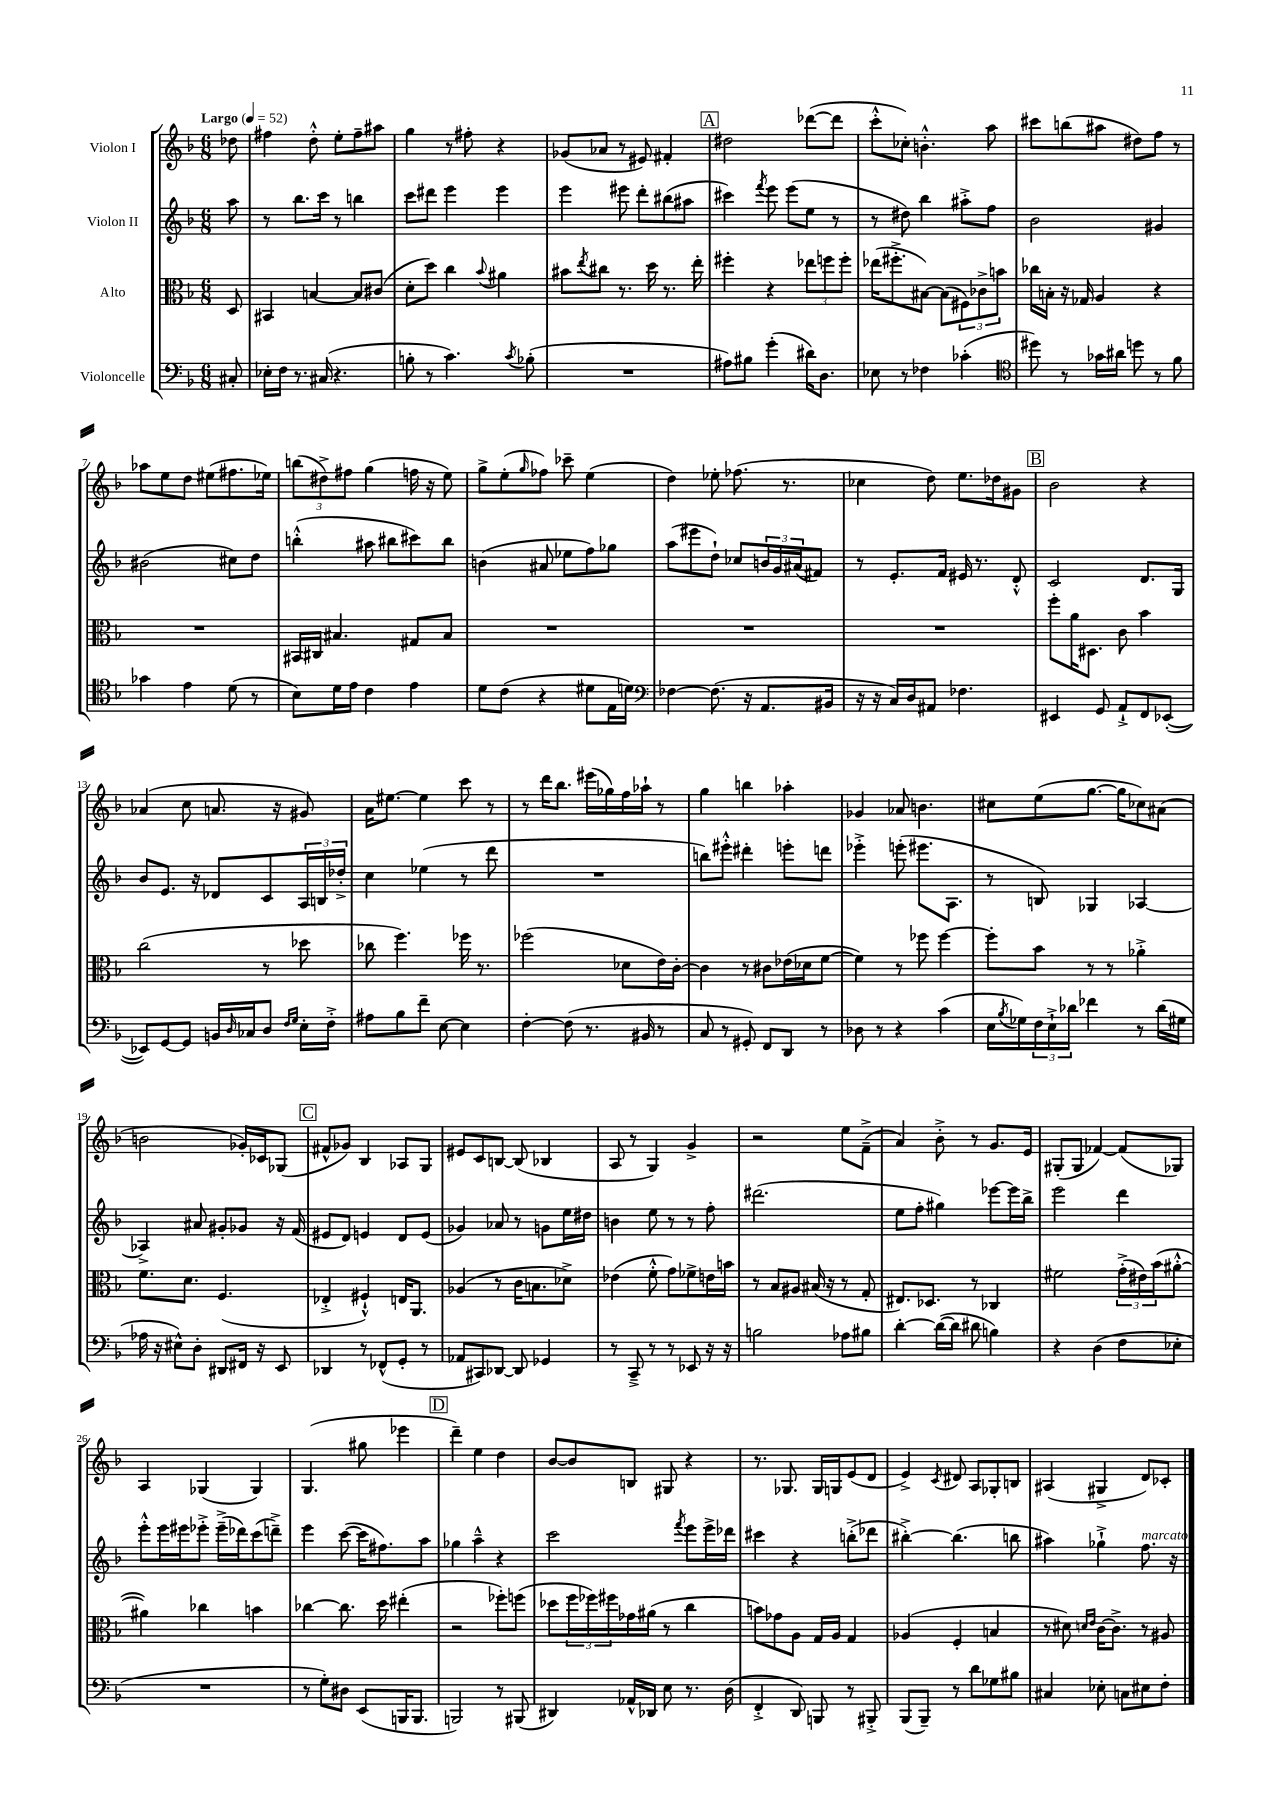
<<
\new StaffGroup <<
\new Staff = "s0" \with { instrumentName = "Violon I" } {
    \clef treble \key f \major \numericTimeSignature \time 6/8 \partial 8 \tempo "Largo" 4 = 52
    des''8 |
    fis''4 d''8-.-^ e''8-. fis''8-- ais''8 |
    g''4 r8 fis''8-. r4 |
    ges'8( aes'8 r8 eis'8) fis'4-. |
    \mark \markup { \box "A" } dis''2 des'''8~( des'''8 |
    c'''8-.-^ ces''8-.) b'4.-.-^ a''8 |
    cis'''8 b''8( ais''8 dis''8) f''8 r8 |
    aes''8 e''8 d''8 eis''8( fis''8. ees''16) |
    \tuplet 3/2 { b''8( dis''8->) fis''8 } g''4( f''16 r16 e''8) |
    g''8-> e''8-.( \grace { g''16 } fes''8) ces'''8-- e''4( |
    d''4) ees''8-. fes''8.( r8. |
    ces''4 d''8) e''8. des''16 gis'8 |
    \mark \markup { \box "B" } bes'2 r4 |
    aes'4( c''8 a'8. r16 gis'8) |
    a'16 eis''8.~ eis''4 c'''8 r8 |
    r8 d'''16 bes''8. eis'''16( ges''16) f''16 aes''16-! r8 |
    g''4 b''4 aes''4-. |
    ges'4 aes'8 b'4. |
    cis''8 e''8( g''8.~ g''16 ces''8) ais'8( |
    b'2 ges'16-.) ces'16 ges8( |
    \mark \markup { \box "C" } fis'8-^ ges'8) bes4 aes8 g8 |
    eis'8 c'8 b8~ b8( bes4 |
    a8 r8 g4) g'4-> |
    r2 e''8 f'8--->( |
    a'4) bes'8-.-> r8 g'8. e'16 |
    gis8-.( gis8 fes'4~) fes'8( ges8) |
    a4 ges4( ges4) |
    g4.( gis''8 ees'''4 |
    \mark \markup { \box "D" } d'''4--) e''4 d''4 |
    bes'8~ bes'8 b8 gis8 r4 |
    r8. ges8. ges16 g16 e'8( d'8 |
    e'4->) \acciaccatura { c'8 } dis'8 a8 ges8-. b8 |
    ais4( gis4-> d'8) ces'8-. \bar "|." |
}
\new Staff = "s1" \with { instrumentName = "Violon II" } {
    \clef treble \key f \major \numericTimeSignature \time 6/8 \partial 8
    a''8 |
    r8 bes''8. c'''16 r8 b''4 |
    c'''8 dis'''8 e'''4 e'''4 |
    e'''4 eis'''8 d'''8-. bis''8( ais''8 |
    \mark \markup { \box "A" } cis'''4) \acciaccatura { f'''8 } e'''8 e'''8( e''8 r8 |
    r8 dis''8) bes''4 ais''8-.-> f''8 |
    bes'2 gis'4 |
    bis'2( cis''8) d''8 |
    b''4-.-^( ais''8 bis''8 cis'''8) bis''8 |
    b'4( ais'8 ees''8 f''8) ges''8 |
    a''8( eis'''8 d''8-!) ces''8 \tuplet 3/2 { b'16 g'16 ais'16( } fis'8) |
    r8 e'8.-. f'16 eis'16 r8. d'8-.-^ |
    \mark \markup { \box "B" } c'2 d'8. g16 |
    bes'8 e'8. r16 des'8 c'8 \tuplet 3/2 { a16 b16 des''16-.-> } |
    c''4 ees''4( r8 d'''8 |
    R2. |
    b''8) eis'''8-.-^ dis'''4-. e'''8-. d'''8 |
    ees'''4-.-> e'''8-.( eis'''8. a8. |
    r8 b8) ges4 aes4~ |
    aes4-> ais'8 gis'8-. ges'8 r16 f'16( |
    \mark \markup { \box "C" } eis'8 d'8) e'4 d'8 e'8( |
    ges'4) aes'8 r8 g'8 e''16 dis''16 |
    b'4 e''8 r8 r8 f''8-. |
    dis'''2.( |
    e''8 f''8-. gis''4) ees'''8~ ees'''16 bes''16-> |
    e'''2 d'''4 |
    e'''8-.-^ e'''16 eis'''16 ees'''8-.-> ees'''16--->( des'''16) c'''8( d'''8--->) |
    e'''4 c'''8~( c'''16 fis''8.) a''8 |
    \mark \markup { \box "D" } ges''4 a''4---^ r4 |
    c'''2 \acciaccatura { f'''8 } e'''8 e'''16-> des'''16 |
    cis'''4 r4 b''8-.->( des'''8 |
    bis''4~-.->) bis''4.( b''8 |
    ais''4) ges''4-!-> f''8.^\markup { \italic "marcato" } r16 \bar "|." |
}
\new Staff = "s2" \with { instrumentName = "Alto" } {
    \clef alto \key f \major \numericTimeSignature \time 6/8 \partial 8
    d8 |
    bis,4 b4~ b8 cis'8( |
    d'8-. d''8) c''4 \appoggiatura { bes'8 } ais'4 |
    bis'8 \acciaccatura { e''8 } cis''8 r8. d''16 r8. e''16-. |
    \mark \markup { \box "A" } fis''4-. r4 \tuplet 3/2 { ees''8 f''8 f''8-. } |
    ees''16( fis''8.-.-> bis8~) bis8( \tuplet 3/2 { fis8) ces'8-> b'8 } |
    ces''16 b16-. r16 ges16 a4 r4 |
    R2. |
    bis,16 cis16 bis4. gis8 bis8 |
    R2. |
    R2. |
    R2. |
    \mark \markup { \box "B" } f''8-. a'16 dis8. c'8 bes'4 |
    c''2( r8 des''8 |
    ces''8 f''4.) fes''16 r8. |
    fes''2( des'8 e'16) c'16~-. |
    c'4 r8 cis'8 ees'16( des'16 f'8~ |
    f'4) r8 fes''8 fes''4~ |
    fes''8-. bes'8 r8 r8 aes'4-.-> |
    f'8. d'8. f4.( |
    \mark \markup { \box "C" } ees4-.-> fis4-!-^) e16 a,8. |
    aes4( r8 c'16 b8. des'8->) |
    ees'4( f'8-.-^ g'8) fes'8-> e'16 b'16 |
    r8 bes8 ais8 bis16( r16 r8 g8-. |
    eis8.) des8. r8 ces4 |
    fis'2 \tuplet 3/2 { g'16-.->( eis'16) bes'16( } ais'8~-.-^ |
    ais'4) ces''4 b'4 |
    ces''4~ ces''8. d''16 eis''4-.( |
    \mark \markup { \box "D" } r2 fes''8-.) f''8( |
    des''8 \tuplet 3/2 { f''16 fes''16) fis''16 } ges'16 ais'16( r8 c''4 |
    b'8) ges'8 a8 g16 a16 g4 |
    aes4( f4-. b4 |
    r8 dis'8) \grace { d'16 e'16 } c'16~ c'8.-> r8 ais8 \bar "|." |
}
\new Staff = "s3" \with { instrumentName = "Violoncelle" } {
    \clef bass \key f \major \numericTimeSignature \time 6/8 \partial 8
    cis8-. |
    ees16-. f16 r8. cis16( r4. |
    b8-. r8 c'4.) \acciaccatura { c'8 } bes8-.( |
    R2. |
    \mark \markup { \box "A" } ais8) bis8 g'4-.( dis'16) d8. |
    ees8 r8 fes4 ces'4-.( |
    \clef tenor dis''8) r8 ges'16 ais'16 d''8 r8 f'8 |
    ges'4 e'4 d'8( r8 |
    bes8) d'16 e'16 c'4 e'4 |
    d'8 c'8( r4 dis'8 e16 d'16) |
    \clef bass fes4~ fes8.( r16 a,8. bis,16 |
    r16 r16 c16) d16 ais,8 fes4. |
    \mark \markup { \box "B" } eis,4 g,8 a,8-!-> f,8 ees,8~-.( |
    ees,8) g,8~ g,8 b,16 \grace { d16 } ces16 d8 \grace { f16 g16 } e16-. f16-.-> |
    ais8 bes8 f'8-- e8~ e4 |
    f4~-. f8( r8. bis,16 r8 |
    c8 r8 gis,8-.) f,8 d,8 r8 |
    des8 r8 r4 c'4( |
    e16 \acciaccatura { bes8 } ges16) \tuplet 3/2 { f16 e16-!-> des'16 } fes'4 r8 des'16( gis16 |
    aes16 r16 eis8-^) d8-. dis,8 fis,16 r16 e,8 |
    \mark \markup { \box "C" } des,4 r8 fes,8-^( g,8-. r8 |
    aes,8 cis,8) des,8~ des,8 ges,4 |
    r8 c,8---> r8 r8 ees,8 r16 r16 |
    b2 aes8 bis8 |
    d'4~-. d'16~( d'16 dis'8 b4) |
    r4 d4( f8 ees8-. |
    R2. |
    r8 g8-.) dis8 e,8( b,,16 b,,8. |
    \mark \markup { \box "D" } b,,2) r8 bis,,8( |
    dis,4) aes,16-^ des,16 e8 r8. d16( |
    f,4-.-> d,8) b,,8 r8 bis,,8-.-> |
    bes,,8( bes,,8--) r8 d'8 ges8 bis8 |
    cis4 ees8-. c8 eis8 f8-. \bar "|." |
}
>>
>>
